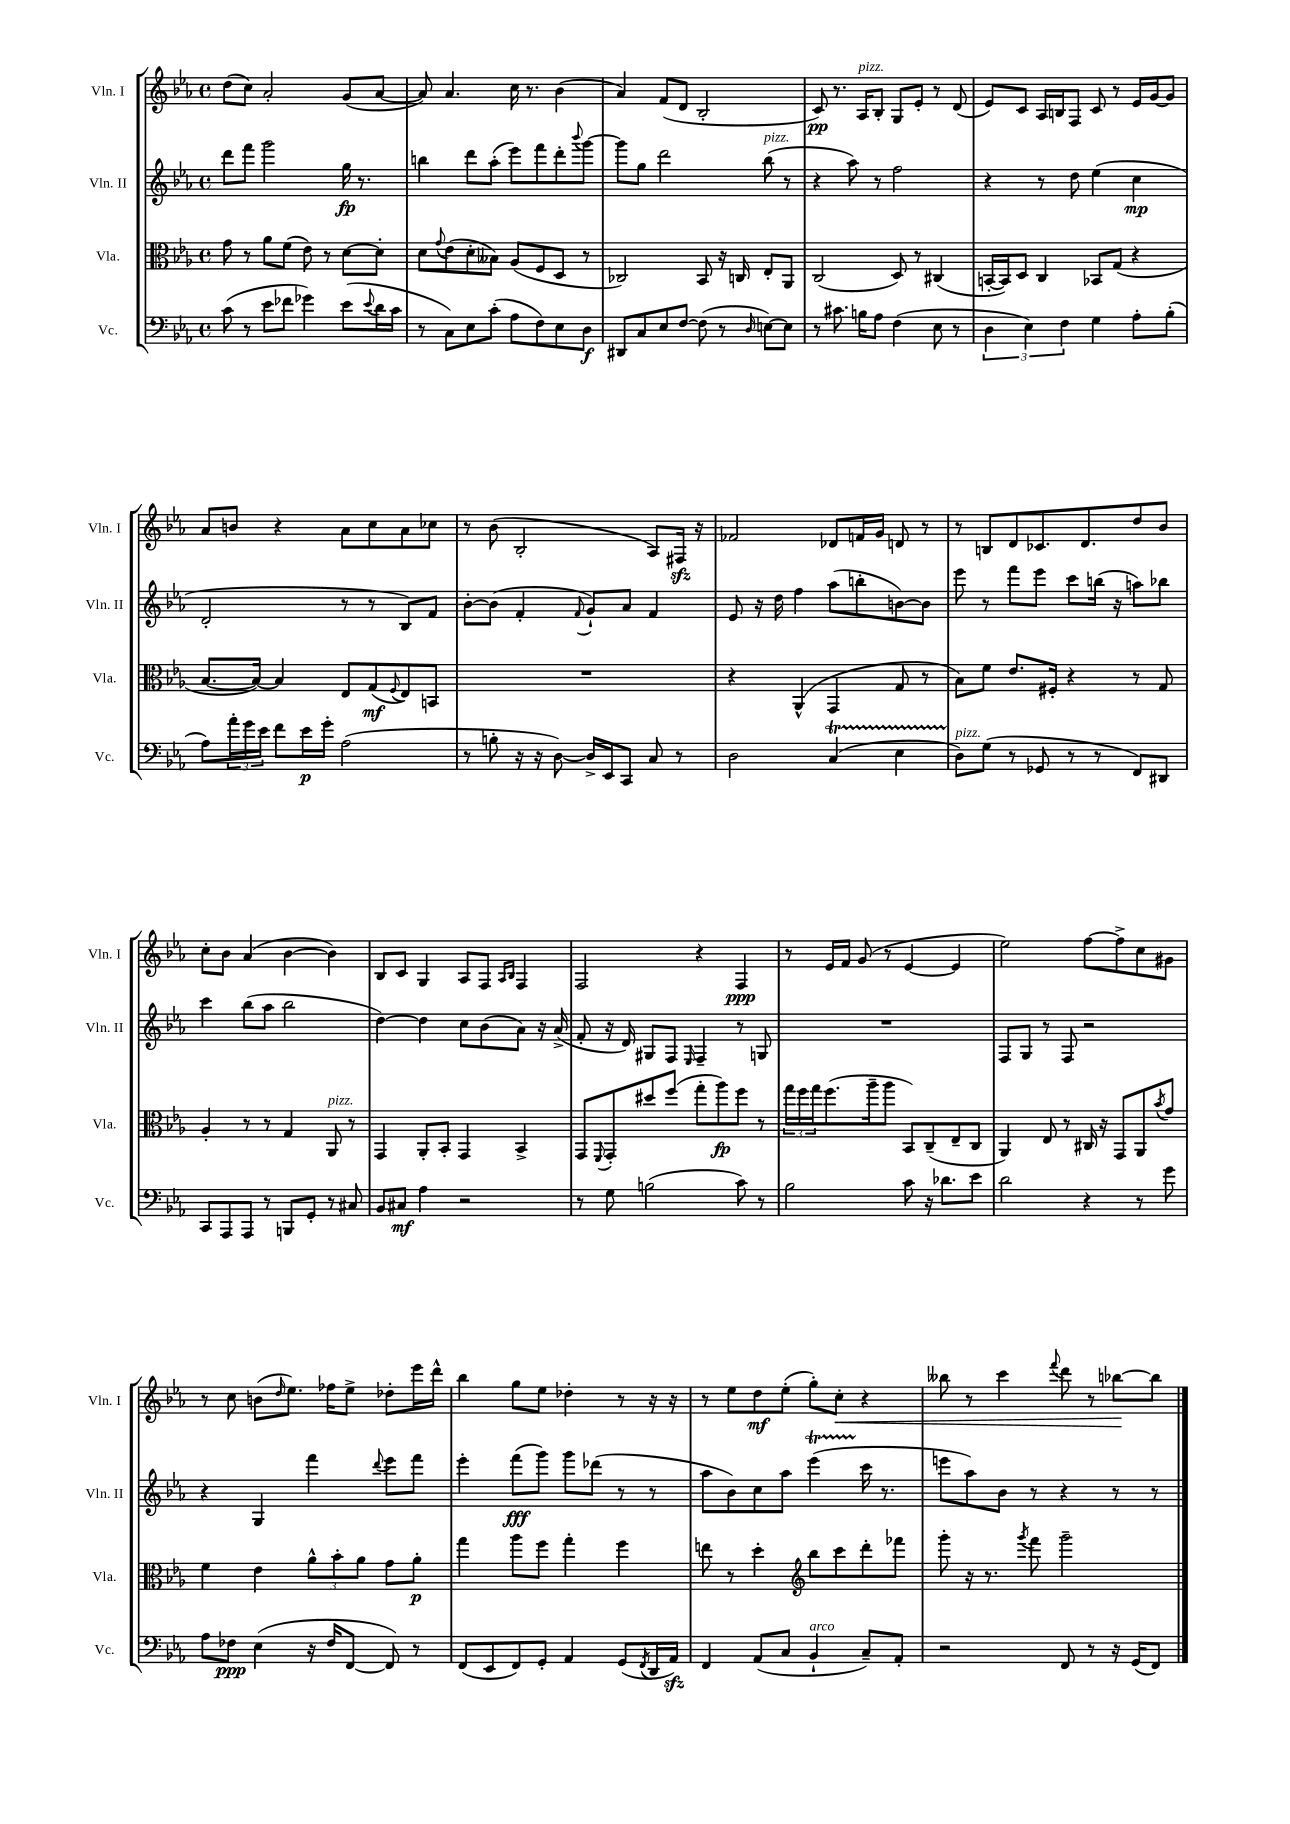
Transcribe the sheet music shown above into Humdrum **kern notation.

**kern	**kern	**kern	**kern
*staff4	*staff3	*staff2	*staff1
*clefF4	*clefC3	*clefG2	*clefG2
*k[b-e-a-]	*k[b-e-a-]	*k[b-e-a-]	*k[b-e-a-]
*M4/4	*M4/4	*M4/4	*M4/4
*met(c)	*met(c)	*met(c)	*met(c)
(8c	8g	8ddd	(8dd
8r	8r	8fff	8cc)
8e-	8a-	2ggg	2a-'
8f-	(8f	.	.
4g-)	8e-)	.	.
.	8r	.	.
(8e-	[8d	16gg	(8g
.	.	8.r	.
8qqe-	.	.	.
16d	8d']	.	[8a-
16c	.	.	.
=	=	=	=
8r	8d	4bb	8a-])
.	8qqg	.	.
8C)	(8e-	.	4.a-
8E-	8d'	8ddd	.
(8c'	8B--)	(8aa-'	.
8A-	(8A-	8eee-)	16cc
.	.	.	8.r
8F)	8F	8fff	.
8E-	8D	8ddd'	(4b-
.	.	8qqbbb-	.
8D	8r	[8ggg	.
=	=	=	=
8DD#	2C-)	8ggg]	4a-)
8C	.	8gg	.
8E-	.	2ddd	(8f
[8F	.	.	8d
(8F]	8BB-	.	2B-'
8r	16r	.	.
.	16C	.	.
16qqD	.	.	.
[8E)	8E-'	(8bb-	.
8E]	8AA-	8r	.
=	=	=	=
8r	(2C	4r	8c)
8.c#	.	.	8.r
.	.	8aa-)	.
16B	.	.	16A-
8A-	.	8r	8B-'
(4F	8D)	2ff	8G
.	8r	.	8e-'
8E-	(4C#	.	8r
8r	.	.	(8d
=	=	=	=
6D	[16BB'	4r	8e-)
.	16BB])	.	.
.	8D	.	8c
6E-)	.	.	.
.	4C	8r	16A-
.	.	.	16B
6F	.	.	.
.	.	8dd	8F
4G	8BB-	(4ee-	8c
.	(8G	.	8r
8A-'	4r	4cc	16e-
.	.	.	[16g
(8B-'	.	.	8g]
=	=	=	=
8A-)	[8.B-	2d'	8a-
24a-'	.	.	8b
24g	.	.	.
.	16B-_)	.	.
24e-	.	.	.
8f	4B-]	.	4r
16e-	.	.	.
16g'	.	.	.
(2A-	8E-	8r	8a-
.	(8G	8r	8cc
.	8qqF	.	.
.	8E-)	8B-)	8a-
.	8BB	8f	8cc-
=	=	=	=
8r	1r	[8b-'	8r
8B'	.	(8b-]	(8b-
16r	.	4f'	2B-'
16r	.	.	.
[8D)	.	.	.
.	.	8qqf	.
16D^]	.	8g`)	.
16EE-	.	.	.
8CC	.	8a-	.
8C	.	4f	8A-)
8r	.	.	16F#
.	.	.	16r
=	=	=	=
2D	4r	8e-	2f-
.	.	16r	.
.	.	16dd	.
.	(4AA-^^	4ff	.
(4C	4GG	(8aa-	8d-
.	.	8bb'	16f
.	.	.	16g
4E-	8G	[8b)	8d
.	8r	8b]	8r
=	=	=	=
8D)	8B-)	8eee-	8r
(8G	8f	8r	8B
8r	8.e-	8fff	8d
8GG-	.	8eee-	8.c-
.	16F#'	.	.
8r	4r	8ccc	.
.	.	.	8.d
8r	.	(16bb	.
.	.	16r	.
8FF)	8r	8aa)	8dd
8DD#	8G	8bb-	8b-
=	=	=	=
8CC	4A-'	4ccc	8cc'
8AAA-	.	.	8b-
8AAA-	8r	(8bb-	(4a-
8r	8r	8aa-	.
8BBB	4G	2bb-	[4b-
8GG'	.	.	.
8r	8AA-	.	4b-])
8C#	8r	.	.
=	=	=	=
8BB-	4GG	[4dd)	8B-
8C#	.	.	8c
4A-	8AA-'	4dd]	4G
.	8BB-'	.	.
2r	4GG	8cc	8A-
.	.	(8b-	8F
.	.	.	16qqA-
.	.	.	16qqB-
.	4BB-^	8a-)	4F
.	.	16r	.
.	.	(16a-^	.
=	=	=	=
8r	8GG	8f'	2F
.	8qqFF	.	.
8G	8GG'	16r	.
.	.	16d)	.
(2B	8dd#	8G#	.
.	(8ff	8F	.
.	.	16qqE-	.
.	8gg'	4F~	4r
.	8aa-)	.	.
8c)	8ff	8r	4F
8r	8r	8G	.
=	=	=	=
2B-	24gg	1r	8r
.	24ff	.	.
.	24gg	.	.
.	(8.ff	.	16e-
.	.	.	16f
.	.	.	(8g
.	16aa-~	.	.
.	8aa-	.	8r
8c	8BB-)	.	[4e-
16r	(8C~	.	.
8.d-	.	.	.
.	8E-~	.	4e-]
8e-	8C	.	.
=	=	=	=
2d	4AA-)	8F	2ee-)
.	.	8G	.
.	8E-	8r	.
.	8r	8F	.
4r	16C#	2r	[8ff
.	16r	.	.
.	8GG	.	8ff^]
8r	8AA-	.	8cc
.	8qb-	.	.
8g	8g	.	8g#
=	=	=	=
8A-	4f	4r	8r
8F-	.	.	8cc
(4E-	4e-	4G	(8b
.	.	.	16qqdd
.	.	.	8.ee-)
16r	12a-^^	4fff	.
16F-	.	.	16ff-
.	12b-'	.	.
[8FF	.	.	8ee-^
.	12a-	.	.
.	.	8qqddd	.
8FF])	8g	8eee-	8dd-'
8r	8a-'	8fff	16eee-
.	.	.	16ddd^^
=	=	=	=
(8FF	4gg	4eee-'	4bb-
8EE-	.	.	.
8FF)	8aa-	(8fff	8gg
8GG'	8ff	8ggg)	8ee-
4AA-	4gg'	8ggg	4dd-'
.	.	(8ddd-	.
(8GG	4ff	8r	8r
8qFF	.	.	.
16DD	.	8r	16r
16AA-)	.	.	16r
=	=	=	=
4FF	8ee	8aa-	8r
.	8r	8b-)	8ee-
(8AA-	4dd'	8cc	8dd
8C	.	8aa-	(8ee-'
*	*clefG2	*	*
4BB-`	8bb-	(4eee-	8gg')
.	8ccc	.	8cc'
8C~)	8ddd'	16ccc	4r
.	.	8.r	.
8AA-'	8fff-	.	.
=	=	=	=
2r	8ggg'	8eee	8bb--
.	16r	8aa-)	8r
.	8.r	.	.
.	.	8b-	4ccc
.	8qggg	.	.
.	8fff	8r	.
.	.	.	8qqfff
8FF	2ggg~	4r	8ddd
8r	.	.	8r
16r	.	8r	[8bb-
(16GG	.	.	.
8FF)	.	8r	8bb-]
==	==	==	==
*-	*-	*-	*-
